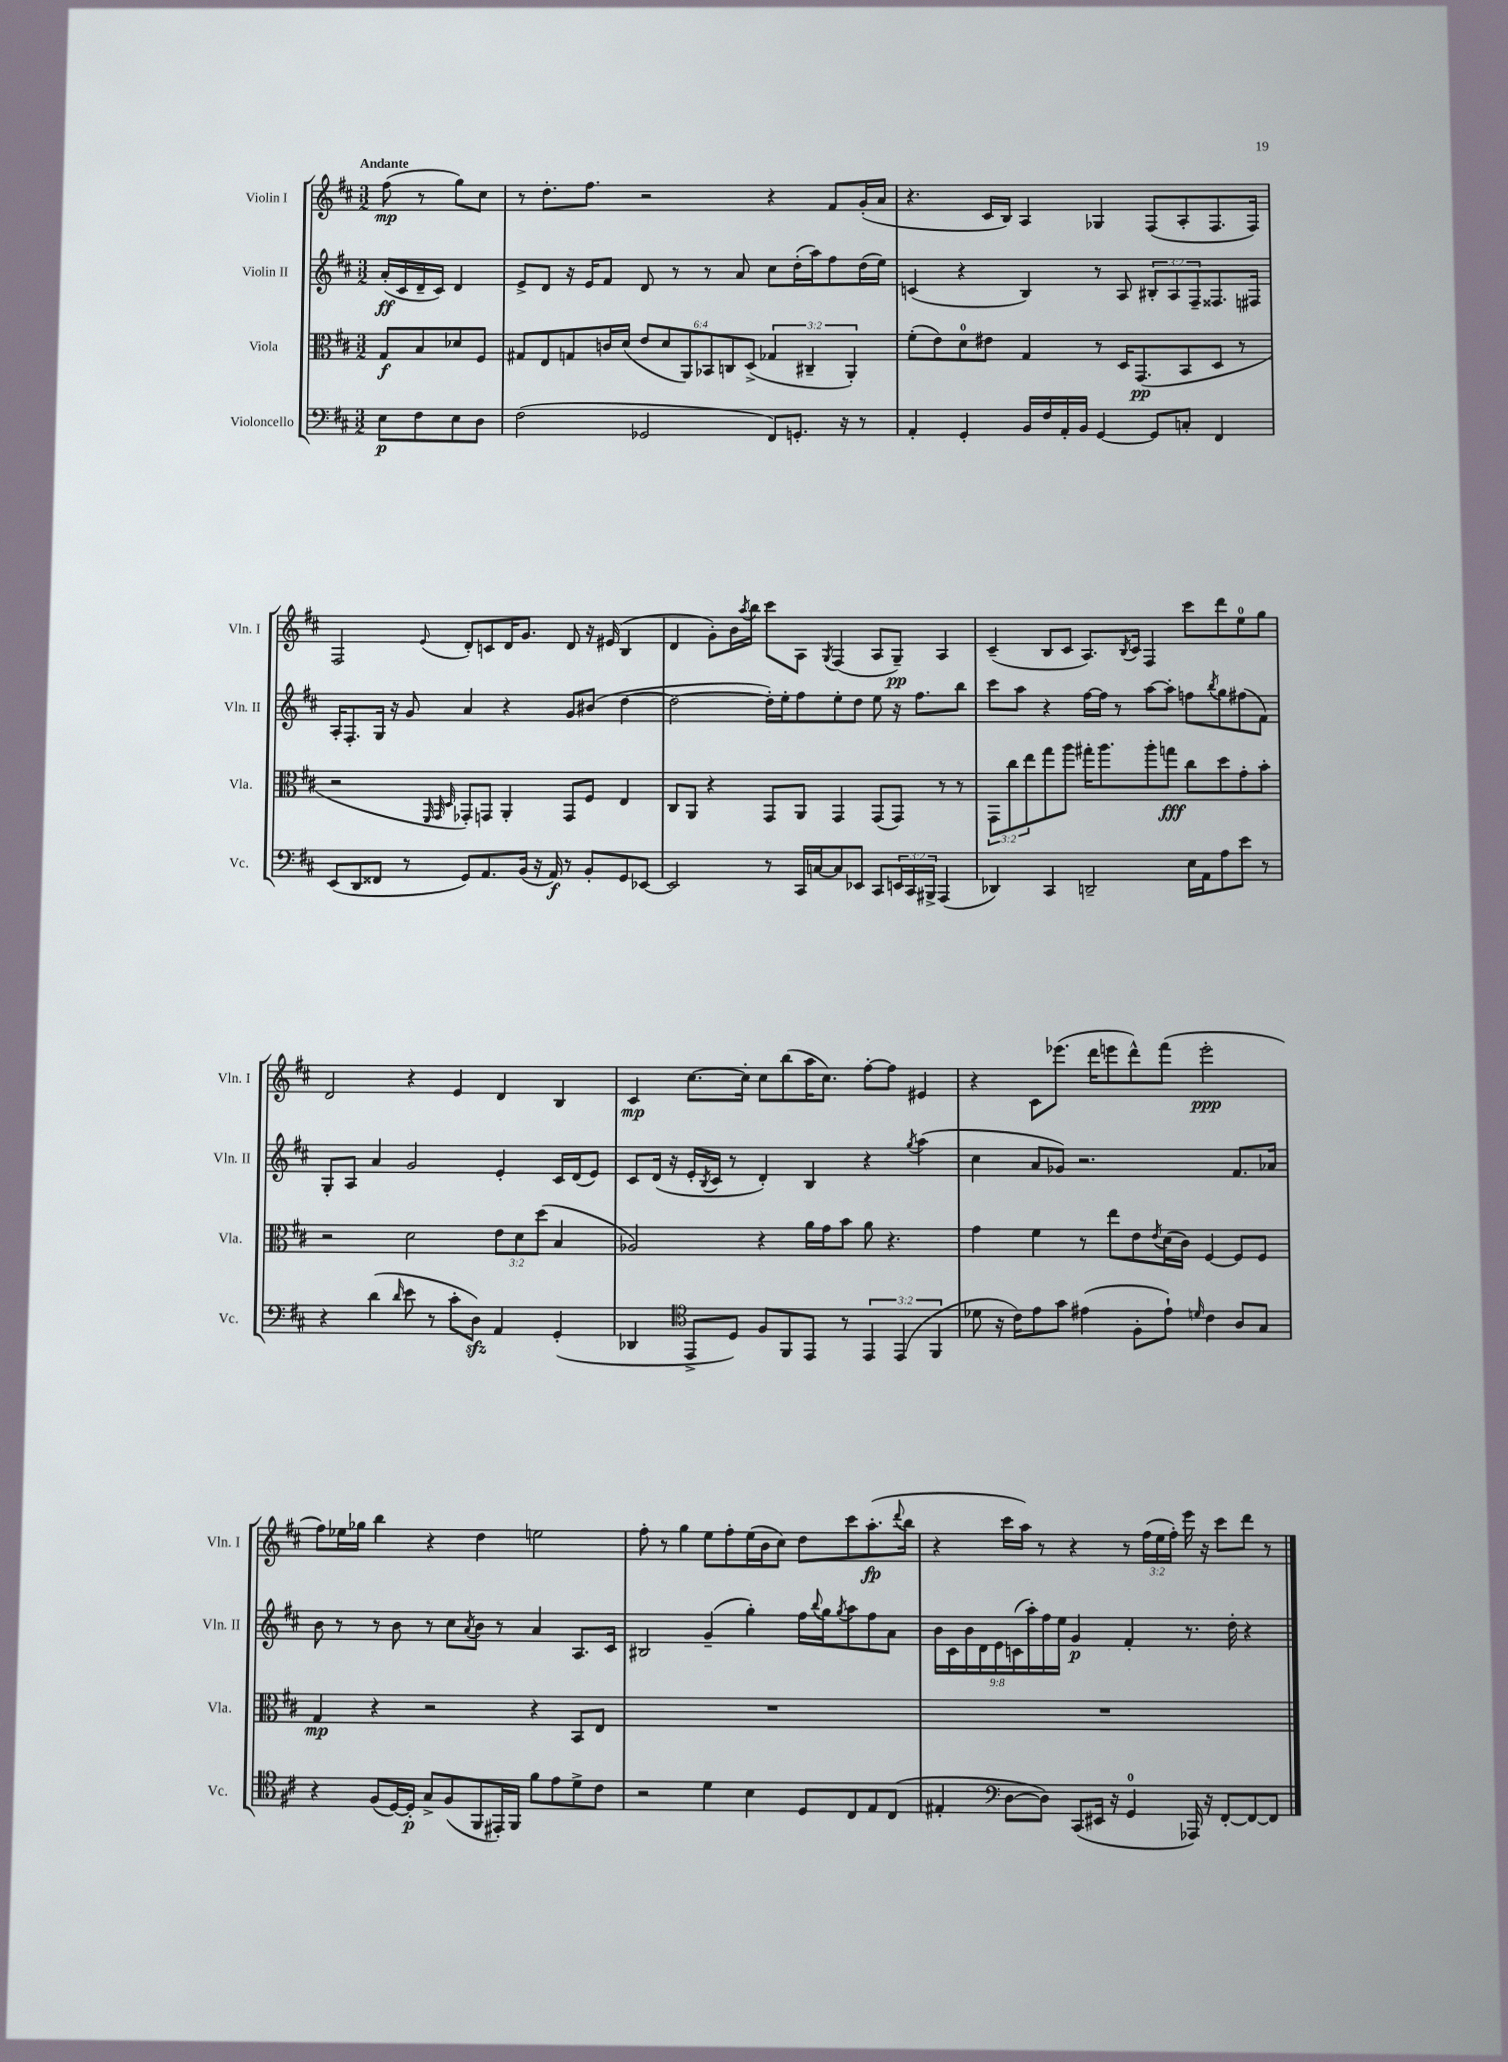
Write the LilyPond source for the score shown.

<<
\new StaffGroup <<
\new Staff = "s0" \with { instrumentName = "Violin I" shortInstrumentName = "Vln. I" } {
    \clef treble \key d \major \numericTimeSignature \time 3/2 \override Staff.TupletNumber.text = #tuplet-number::calc-fraction-text \partial 2 \tempo "Andante"
    fis''8\mp( r8 g''8) cis''8 |
    r8 d''8.-. fis''8. r2 r4 fis'8 g'16-.( a'16 |
    r4. cis'16 b16) a4 ges4 fis8( a8-. fis8. fis16) |
    fis2 \appoggiatura { e'8 } d'8-. c'8 d'16 g'8. d'8 r16 eis'16( b4 |
    d'4 g'8-.) b'16 \acciaccatura { a''8 } b''16 cis'''8 a8 \acciaccatura { g8 } fis4( a8 g8--\pp) a4 |
    cis'4--( b8 cis'8 a8.) \acciaccatura { b8 } cis'16 fis4 cis'''8 d'''8 e''8-0 g''8 |
    d'2 r4 e'4 d'4 b4 |
    cis'4\mp cis''8.~ cis''16-. cis''8 b''8( a''16 cis''8.) fis''8~-. fis''8 eis'4 |
    r4 cis'8 ees'''8.( d'''16 e'''8 d'''8-^) fis'''8( e'''2-.\ppp |
    fis''8) ees''16 ges''16 b''4 r4 d''4 e''2 |
    fis''8-. r8 g''4 e''8 fis''8-. e''16( b'16 cis''8) d''8 cis'''8 a''8.-.\fp( \appoggiatura { d'''8 } b''16 |
    r4 cis'''16 a''16) r8 r4 r8 \tuplet 3/2 { fis''16( e''16 fis''16-.) } e'''16 r16 cis'''8 d'''8 r8 \bar "|." |
}
\new Staff = "s1" \with { instrumentName = "Violin II" shortInstrumentName = "Vln. II" } {
    \clef treble \key d \major \numericTimeSignature \time 3/2 \override Staff.TupletNumber.text = #tuplet-number::calc-fraction-text \partial 2
    a'16-.\ff( cis'16 d'16-- cis'16) d'4 |
    e'8-> d'8 r16 e'16 fis'8 d'8 r8 r8 a'8 cis''8 d''16-.( a''16) fis''8 d''16( e''16) |
    c'4( r4 b4) r8 a8 \tuplet 3/2 { bis8-. a8 fis8-- } fisis8. fis16 |
    a16-. fis8.-. g16 r16 g'8 a'4 r4 g'8 bis'8( d''4~ |
    d''2~ d''16-.) e''16-. fis''8 e''8-. d''8 e''8 r16 fis''8. b''8 |
    cis'''8 a''8 r4 fis''16~ fis''16 r8 a''8~ a''8-. f''8 \acciaccatura { b''8 } g''8 fis''8( fis'8) |
    g8-. a8 a'4 g'2 e'4-. cis'16 d'16( e'8) |
    cis'8 d'16( r16 e'16-. \acciaccatura { b8 } cis'16 r8 d'4-.) b4 r4 \acciaccatura { g''8 } a''4( |
    cis''4 a'8 ges'8) r2. fis'8. aes'16 |
    b'8 r8 r8 b'8 r8 cis''8 \acciaccatura { a'8 } b'8 r8 a'4 a8. cis'16 |
    bis2 g'4--( g''4-.) fis''16 \appoggiatura { b''8 } g''16 \acciaccatura { g''8 } a''8 fis''8 a'8 |
    \tuplet 9/8 { b'16 cis'16 b'16 d'16 e'16 c'16( a''16-.) fis''16 e''16 } g'4\p fis'4-. r8. d''16-. r4 \bar "|." |
}
\new Staff = "s2" \with { instrumentName = "Viola" shortInstrumentName = "Vla." } {
    \clef alto \key d \major \numericTimeSignature \time 3/2 \override Staff.TupletNumber.text = #tuplet-number::calc-fraction-text \partial 2
    g8\f b8 des'8 fis8 |
    gis8 e8 g8 c'16 d'16( \tuplet 6/4 { e'8 d'8 a,8) bes,8 c8 d8->( } \tuplet 3/2 { ges4 cis4-- a,4-.) } |
    fis'8-.( e'8) d'8-0 eis'8 g4 r8 d16 g,8.\pp( b,8 d8 r8 |
    r2 \grace { fis,32 g,32 d32 } ges,8-.) g,8 a,4-. g,8 fis8 e4 |
    cis8 a,8 r4 g,8 a,8 g,4 g,8( g,8) r8 r8 |
    \tuplet 3/2 { g,8 cis''8 e''8 } g''8 a''8 gis''16-. a''8. a''8-. g''8\fff cis''8 d''8 g'8-. b'8-. |
    r2 d'2 \tuplet 3/2 { e'8 d'8 d''8( } b4 |
    aes2) r4 a'16 g'16 b'8 a'8 r4. |
    g'4 fis'4 r8 e''8 e'8 \acciaccatura { e'8 } d'16( cis'16) fis4~ fis8 fis8 |
    g4\mp r4 r2 r4 b,8 e8 |
    R1. |
    R1. \bar "|." |
}
\new Staff = "s3" \with { instrumentName = "Violoncello" shortInstrumentName = "Vc." } {
    \clef bass \key d \major \numericTimeSignature \time 3/2 \override Staff.TupletNumber.text = #tuplet-number::calc-fraction-text \partial 2
    e8\p fis8 e8 d8 |
    fis2( ges,2 fis,8) g,8.-. r16 r8 |
    a,4-. g,4-. b,16 fis16 a,16-. b,16 g,4~ g,8 c8-. fis,4 |
    e,8( d,8 fisis,8 r8 g,8) a,8. b,16( r16 a,16\f) r8 b,8-. g,8 ees,8~ |
    ees,2 r8 cis,16 c16~ c8 ees,8 cis,8 \tuplet 3/2 { e,16 cis,16 bis,,16-> } a,,4( |
    des,4) cis,4 d,2-- e16 a,16 a8 e'8 r8 |
    r4 d'4( \grace { d'16 } e'8 r8 cis'8-. d8\sfz) a,4 g,4-.( |
    des,4 \clef tenor e,8-> d8) fis8 fis,8 e,8 r8 \tuplet 3/2 { e,4 e,4( fis,4 } |
    des'8 r16 cis'16) e'8 g'8 eis'4( fis8-. eis'8-!) \grace { d'16 } cis'4 a8 g8 |
    r4 fis8( d16~) d16-.\p g8-> fis8( fis,8 eis,16-.) fis,16 fis'8 e'8 d'8-> cis'8 |
    r2 d'4 b4 d8 cis8 e8 cis8( |
    eis4-. \clef bass d8~ d8) cis,8( eis,16 r16 g,4-0 aes,,16) r16 fis,8~-. fis,8~ fis,8 \bar "|." |
}
>>
>>
\layout { \context { \Score \remove "Bar_number_engraver" } }
